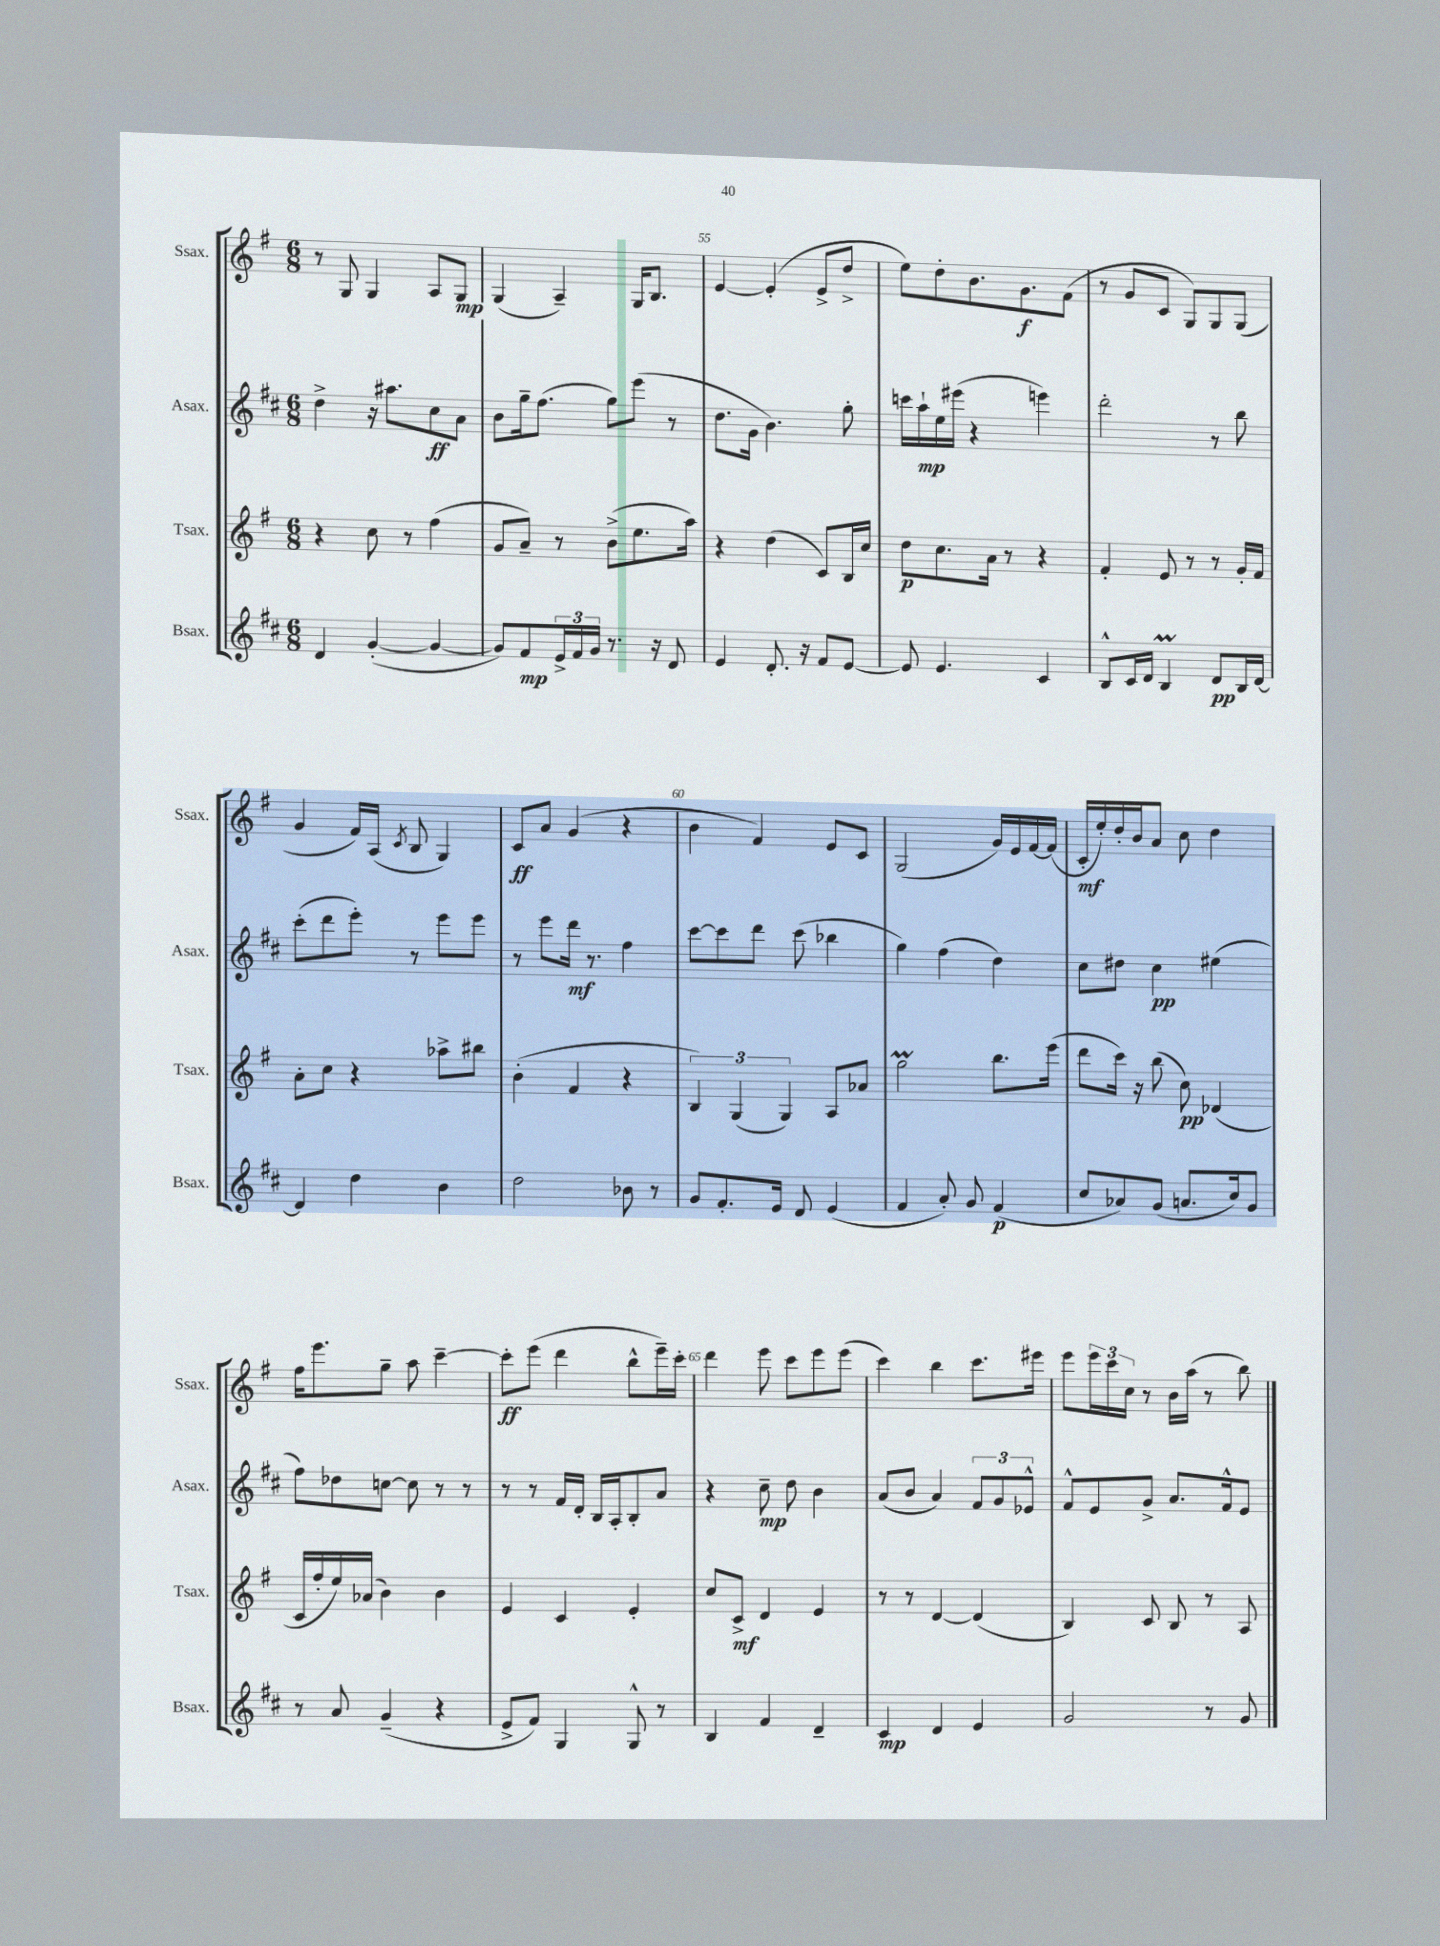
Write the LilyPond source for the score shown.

<<
\new StaffGroup <<
\new Staff = "s0" \with { instrumentName = "Ssax." shortInstrumentName = "Ssax." } {
    \clef treble \key g \major \numericTimeSignature \time 6/8
    r8 g8 g4 a8 g8\mp |
    g4( a4--) g16 b8. |
    e'4~ e'4-.( e'8-> d''8-> |
    e''8) d''8-. b'8. g'8.\f fis'8( |
    r8 g'8 c'8 g8) g8 g8( |
    g'4 fis'16) a16( \acciaccatura { c'8 } b8 g4) |
    c'8\ff a'8 g'4( r4 |
    b'4 fis'4) e'8 c'8 |
    g2( g'16) e'16 fis'16~ fis'16( |
    c'16-.\mf e''16-.) d''16-. b'16 a'8 c''8 d''4 |
    fis''16 e'''8. g''8-- a''8 c'''4~-- |
    c'''8-.\ff e'''8( d'''4 b''8-^ e'''16--) c'''16-. |
    d'''4 e'''8 c'''8 e'''8 e'''8( |
    c'''4) b''4 c'''8. eis'''16 |
    e'''8 \tuplet 3/2 { e'''16 c'''16 c''16 } r8 b'16 a''16( r8 b''8) \bar "|." |
}
\new Staff = "s1" \with { instrumentName = "Asax." shortInstrumentName = "Asax." } {
    \clef treble \key d \major \numericTimeSignature \time 6/8
    d''4-> r16 ais''8. cis''8\ff a'8 |
    b'8 g''16-- fis''8.( g''8) e'''8( r8 |
    d''8. g'16 b'4.) g''8-. |
    c'''16 a''16-!\mp e''16 eis'''16( r4 e'''4) |
    d'''2-. r8 b''8 |
    cis'''8-.( d'''8 e'''8-.) r8 e'''8 e'''8 |
    r8 e'''8 d'''16\mf r8. fis''4 |
    cis'''8~ cis'''8 d'''8 cis'''8( bes''4 |
    g''4) fis''4( d''4) |
    cis''8 dis''8 cis''4\pp eis''4( |
    fis''8) des''8 c''8~ c''8 r8 r8 |
    r8 r8 fis'16 d'16-. b16 a16-. b8-. a'8 |
    r4 cis''8--\mp d''8 b'4 |
    a'8( b'8 a'4) \tuplet 3/2 { fis'8 g'8 ees'8-^ } |
    fis'8-^ e'8 g'8-> a'8. fis'16-^ e'8 \bar "|." |
}
\new Staff = "s2" \with { instrumentName = "Tsax." shortInstrumentName = "Tsax." } {
    \clef treble \key g \major \numericTimeSignature \time 6/8
    r4 c''8 r8 fis''4( |
    g'8 a'8--) r8 b'8->( e''8. a''16) |
    r4 d''4( c'8) b16 c''16 |
    d''8\p c''8. a'16 r8 r4 |
    fis'4-. e'8 r8 r8 g'16-. fis'16 |
    a'8-. c''8 r4 aes''8-> bis''8 |
    b'4-.( fis'4 r4 |
    \tuplet 3/2 { b4) g4( g4) } a8 aes'8 |
    g''2\prall b''8. e'''16( |
    d'''8 c'''16) r16 b''8( c''8\pp) des'4( |
    c'16 fis''16-. e''16) aes'16( b'4) b'4 |
    e'4 c'4 e'4-. |
    c''8 c'8->\mf d'4 e'4 |
    r8 r8 d'4~ d'4( |
    b4) c'8 b8 r8 a8 \bar "|." |
}
\new Staff = "s3" \with { instrumentName = "Bsax." shortInstrumentName = "Bsax." } {
    \clef treble \key d \major \numericTimeSignature \time 6/8
    d'4 g'4~-.( g'4~ |
    g'8) fis'8\mp \tuplet 3/2 { e'16-> fis'16 g'16 } r8. r16 d'8 |
    e'4 d'8.-. r16 fis'8 e'8~ |
    e'8 e'4. cis'4 |
    b8-^ cis'16 d'16 b4\prall d'8\pp b16 d'16~ |
    d'4 d''4 b'4 |
    d''2 bes'8 r8 |
    g'8 fis'8.-. e'16 d'8 e'4( |
    fis'4 a'8-.) g'8 fis'4\p( |
    cis''8 aes'8) g'8( a'8. cis''16) g'8 |
    r8 a'8 g'4--( r4 |
    e'8-> fis'8) g4 g8-^ r8 |
    b4 fis'4 d'4-- |
    cis'4\mp d'4 e'4 |
    g'2 r8 g'8 \bar "|." |
}
>>
>>
\layout { \context { \Score currentBarNumber = #53 \override BarNumber.break-visibility = ##(#f #t #t) barNumberVisibility = #(every-nth-bar-number-visible 5) } }
